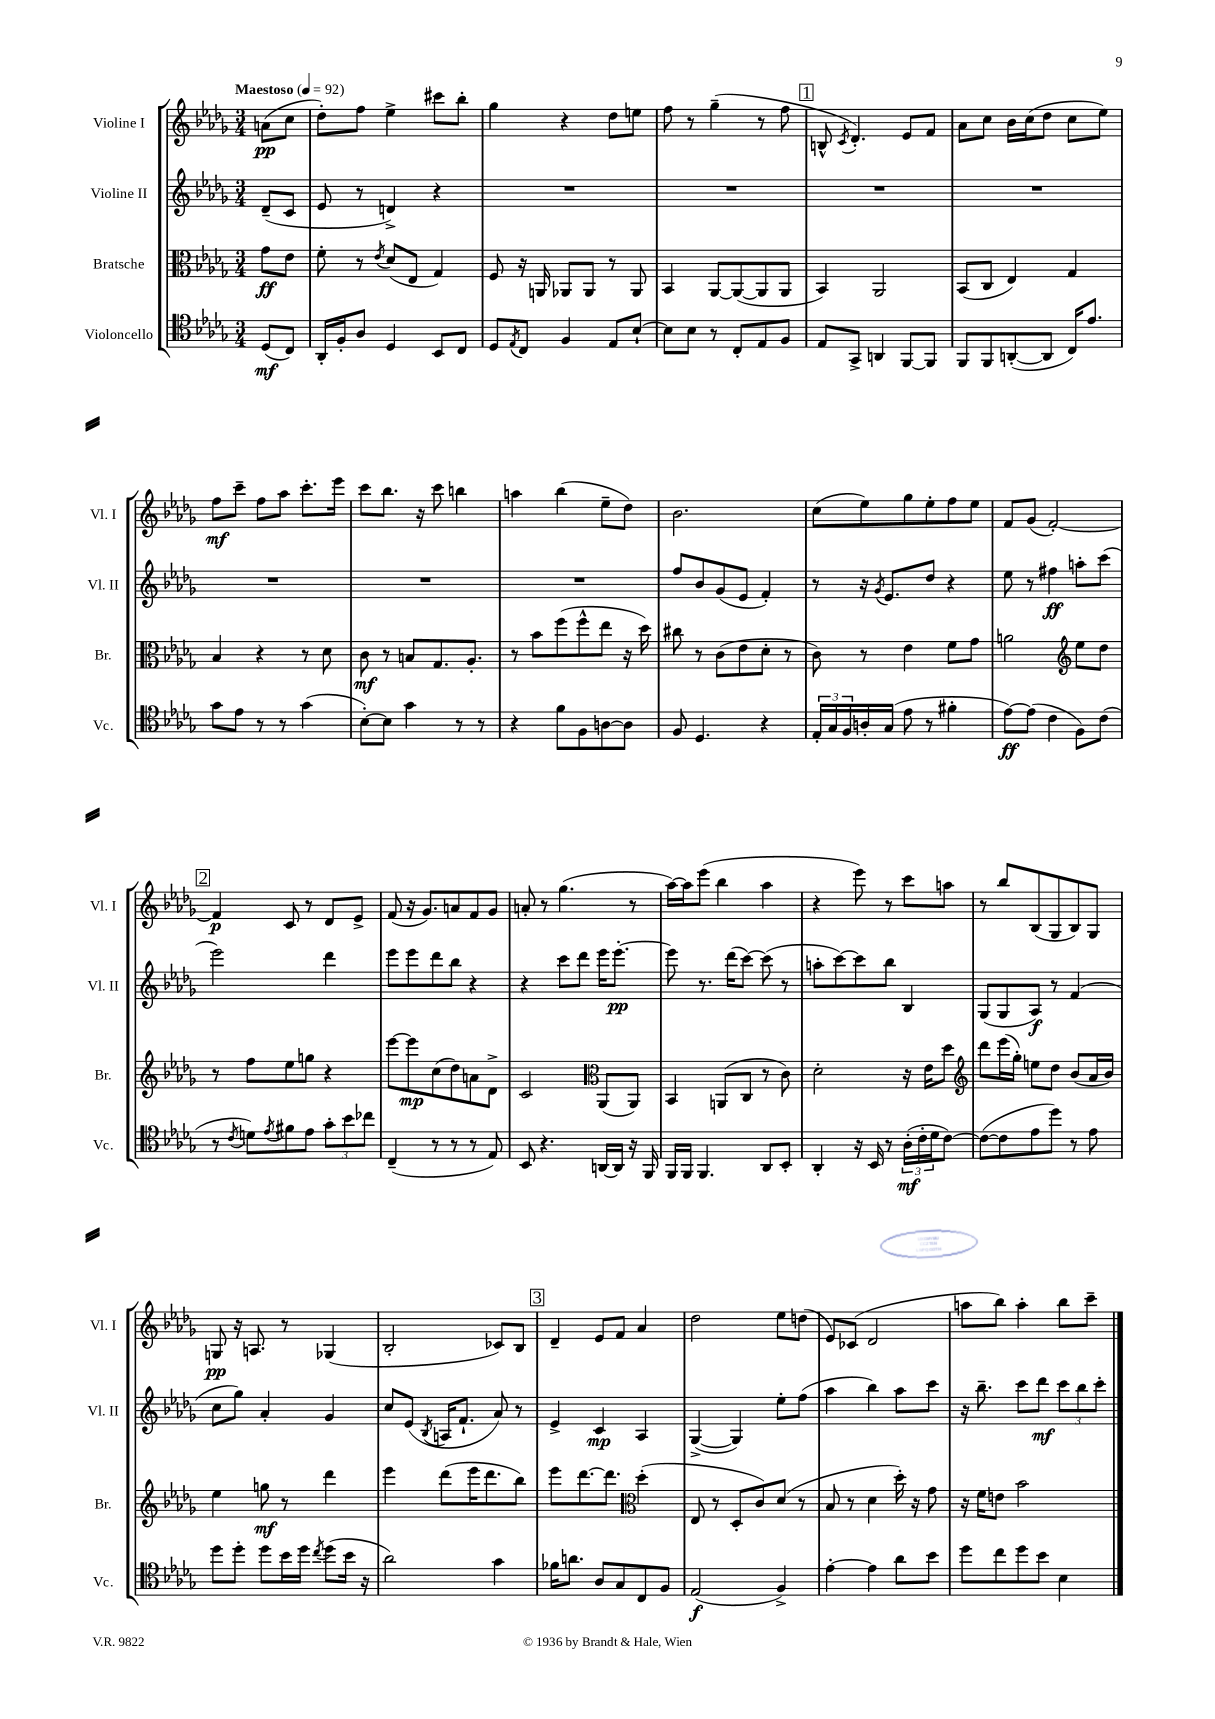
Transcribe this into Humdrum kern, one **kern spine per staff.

**kern	**dynam	**kern	**dynam	**kern	**dynam	**kern	**dynam
*part4	*part4	*part3	*part3	*part2	*part2	*part1	*part1
*staff4	*staff4	*staff3	*staff3	*staff2	*staff2	*staff1	*staff1
*I"Violoncello	*	*I"Bratsche	*	*I"Violine II	*	*I"Violine I	*
*I'Vc.	*	*I'Br.	*	*I'Vl. II	*	*I'Vl. I	*
*clefC4	*	*clefC3	*	*clefG2	*	*clefG2	*
*k[b-e-a-d-g-]	*	*k[b-e-a-d-g-]	*	*k[b-e-a-d-g-]	*	*k[b-e-a-d-g-]	*
*M3/4	*	*M3/4	*	*M3/4	*	*M3/4	*
*MM92	*	*MM92	*	*MM92	*	*MM92	*
=	=	=	=	=	=	=	=
!	!	!	!	!	!	!LO:TX:a:B:t=Maestoso	!
(8D-/L	mf	8g-\L	ff	(8d-~/L	.	(8an\L	pp
8C/J)	.	8e-\J	.	8c/J	.	8cc\J	.
=1	=1	=1	=1	=1	=1	=1	=1
16AA-'/LL	.	8f'\	.	8e-/	.	8dd-'\L)	.
16F'/J	.	.	.	.	.	.	.
8A-/J	.	8r	.	8r	.	8ff\J	.
.	.	8qe-/	.	.	.	.	.
4D-/	.	(8d-/L	.	4dn^/)	.	4ee-^\	.
.	.	8E-/J	.	.	.	.	.
8BB-/L	.	4G-/)	.	4r	.	8ccc#X\L	.
8C/J	.	.	.	.	.	8bb-'\J	.
=2	=2	=2	=2	=2	=2	=2	=2
8D-/L	.	8F/	.	2.r	.	4gg-\	.
8qE-/	.	.	.	.	.	.	.
8C/J	.	16r	.	.	.	.	.
.	.	16AAn/	.	.	.	.	.
4F/	.	8AA-X/L	.	.	.	4r	.
.	.	8AA-/J	.	.	.	.	.
8E-/L	.	8r	.	.	.	8dd-\L	.
[8B-`/J	.	8AA-/	.	.	.	8een\J	.
=3	=3	=3	=3	=3	=3	=3	=3
8B-\L]	.	4BB-/	.	2.r	.	8ff\	.
8B-\J	.	.	.	.	.	8r	.
8r	.	[8AA-/L	.	.	.	(4gg-~\	.
8C'/L	.	(8AA-/_	.	.	.	.	.
8E-/	.	8AA-/]	.	.	.	8r	.
8F/J	.	8AA-/J	.	.	.	8ff\	.
!!LO:REH:place=s1:t=1
=4	=4	=4	=4	=4	=4	=4	=4
8E-/L	.	4BB-/)	.	2.r	.	8Bn^^/	.
.	.	.	.	.	.	8qc/	.
8GG-^/J	.	.	.	.	.	4.d-'/)	.
4AAn/	.	2AA-/	.	.	.	.	.
[8FF/L	.	.	.	.	.	8e-/L	.
8FF/J]	.	.	.	.	.	8f/J	.
=5	=5	=5	=5	=5	=5	=5	=5
8FF/L	.	(8BB-/L	.	2.r	.	8a-\L	.
8FF/	.	8C/J	.	.	.	8cc\J	.
([8AAn'/	.	4E-/)	.	.	.	16b-\LL	.
.	.	.	.	.	.	(16cc\J	.
8AA/J]	.	.	.	.	.	8dd-\J	.
16C/KL)	.	4G-/	.	.	.	8cc\L	.
8.e-/J	.	.	.	.	.	.	.
.	.	.	.	.	.	8ee-\J)	.
!!LO:LB:g=z
=6	=6	=6	=6	=6	=6	=6	=6
8g-\L	.	4B-/	.	2.r	.	8ff\L	mf
8e-\J	.	.	.	.	.	8ccc~\J	.
8r	.	4r	.	.	.	8ff\L	.
8r	.	.	.	.	.	8aa-\J	.
(4g-\	.	8r	.	.	.	8.ccc'\L	.
.	.	8d-\	.	.	.	.	.
.	.	.	.	.	.	16eee-\Jk	.
=7	=7	=7	=7	=7	=7	=7	=7
[8B-'\L)	.	8c\	mf	2.r	.	8ccc\L	.
8B-\J]	.	8r	.	.	.	8.bb-\J	.
4g-\	.	8Bn/L	.	.	.	.	.
.	.	.	.	.	.	16r	.
.	.	8.G-/	.	.	.	8ccc\	.
8r	.	.	.	.	.	4bbn\	.
.	.	8.A-'/J	.	.	.	.	.
8r	.	.	.	.	.	.	.
=8	=8	=8	=8	=8	=8	=8	=8
4r	.	8r	.	2.r	.	4aan\	.
.	.	8b-\L	.	.	.	.	.
8f\L	.	(8ff\	.	.	.	(4bb-\	.
8F\	.	8ff^^\	.	.	.	.	.
[8An\	.	8ee-\J	.	.	.	8ee-~\L	.
8A\J]	.	16r	.	.	.	8dd-\J)	.
.	.	16dd-\)	.	.	.	.	.
=9	=9	=9	=9	=9	=9	=9	=9
8F/	.	8cc#X\	.	8ff/L	.	2.b-\	.
4.D-/	.	8r	.	8b-/	.	.	.
.	.	(8c\L	.	(8g-/	.	.	.
.	.	8e-\	.	8e-/J	.	.	.
4r	.	8d-'\J	.	4f'/)	.	.	.
.	.	8r	.	.	.	.	.
=10	=10	=10	=10	=10	=10	=10	=10
24E-'/LL	.	8c\)	.	8r	.	(8cc\L	.
24G-/	.	.	.	.	.	.	.
24F/	.	.	.	.	.	.	.
16An'/	.	8r	.	16r	.	8ee-\)	.
.	.	.	.	8qg-/	.	.	.
(16G-/JJ	.	.	.	8.e-/L	.	.	.
8e-\	.	4e-\	.	.	.	8gg-\	.
8r	.	.	.	8dd-/J	.	8ee-'\	.
4f#X'\	.	8f\L	.	4r	.	8ff\	.
.	.	8g-\J	.	.	.	8ee-\J	.
=11	=11	=11	=11	=11	=11	=11	=11
[8e-\L)	ff	2an\	.	8ee-\	.	8f/L	.
(8e-\J]	.	.	.	8r	.	(8g-/J	.
4c\	.	.	.	4ff#X\	ff	[2f'/)	.
*	*	*clefG2	*	*	*	*	*
8F\L)	.	8ee-\L	.	8aan'\L	.	.	.
(8c\J	.	8dd-\J	.	(8ccc\J	.	.	.
!!LO:LB:g=z
!!LO:REH:place=s1:t=2
=12	=12	=12	=12	=12	=12	=12	=12
8r	.	8r	.	2eee-\)	.	4f/]	p
8qc/	.	.	.	.	.	.	.
8dn\L)	.	8ff\L	.	.	.	.	.
8qe-/	.	.	.	.	.	.	.
8f#X\	.	8ee-\	.	.	.	8c/	.
8e-\J	.	8ggn\J	.	.	.	8r	.
12g-'\L	.	4r	.	4ddd-\	.	8d-/L	.
12b-\	.	.	.	.	.	.	.
.	.	.	.	.	.	8e-^/J	.
12cc-X\J	.	.	.	.	.	.	.
=13	=13	=13	=13	=13	=13	=13	=13
(4C~/	.	[8eee-\L	.	8eee-\L	.	(8f/	.
.	.	8eee-\]	mp	8eee-\	.	16r	.
.	.	.	.	.	.	8.g-/L)	.
8r	.	(8cc\	.	8ddd-\	.	.	.
8r	.	8dd-\)	.	8bb-\J	.	8an/	.
8r	.	8an\	.	4r	.	8f/	.
8E-/)	.	8d-^\J	.	.	.	8g-/J	.
=14	=14	=14	=14	=14	=14	=14	=14
8BB-/	.	2c/	.	4r	.	8an'/	.
4.r	.	.	.	.	.	8r	.
.	.	.	.	8ccc\L	.	(4.gg-\	.
.	.	.	.	8ddd-\J	.	.	.
*	*	*clefC3	*	*	*	*	*
[16AAn/LL	.	(8AA-/L	.	16eee-\KL	.	.	.
16AA/JJ]	.	.	.	[8.eee-'\J	pp	.	.
16r	.	8AA-/J)	.	.	.	8r	.
16FF/	.	.	.	.	.	.	.
=15	=15	=15	=15	=15	=15	=15	=15
16FF/LL	.	4BB-/	.	8eee-\]	.	[16aa-\LL)	.
16FF/JJ	.	.	.	.	.	16aa-\J]	.
4.FF/	.	.	.	8.r	.	(8eee-\J	.
.	.	(8AAn/L	.	.	.	4bb-\	.
.	.	.	.	(16ddd-\KL	.	.	.
.	.	8C/J	.	[8ccc\J)	.	.	.
8AA-/L	.	8r	.	(8ccc\]	.	4aa-\	.
8BB-'/J	.	8c\)	.	8r	.	.	.
=16	=16	=16	=16	=16	=16	=16	=16
4AA-'/	.	2d-'\	.	8aan'\L	.	4r	.
.	.	.	.	[8ccc\)	.	.	.
16r	.	.	.	8ccc\]	.	8eee-\)	.
16BB-/	.	.	.	.	.	.	.
8r	.	.	.	8bb-\J	.	8r	.
(24A-'\LL	mf	16r	.	4B-/	.	8ccc\L	.
24c'\	.	.	.	.	.	.	.
.	.	16e-\KL	.	.	.	.	.
24d-\J	.	.	.	.	.	.	.
[8c\J)	.	8dd-\J	.	.	.	8aan\J	.
=17	=17	=17	=17	=17	=17	=17	=17
*	*	*clefG2	*	*	*	*	*
(8c\L_	.	8ddd-\L	.	(8G-/L	.	8r	.
8c\]	.	(16eee-\L	.	8G-/	.	8bb-/L	.
.	.	16gg-'\JJ)	.	.	.	.	.
8e-\	.	8een\L	.	8A-/J)	f	(8B-/	.
8dd-\J)	.	8dd-\J	.	8r	.	8G-/	.
8r	.	(8b-/L	.	(4f/	.	8B-/)	.
8e-\	.	16a-/L	.	.	.	8G-/J	.
.	.	16b-/JJ)	.	.	.	.	.
!!LO:LB:g=z
=18	=18	=18	=18	=18	=18	=18	=18
8dd-\L	.	4ee-\	.	8cc\L	.	8Gn/	pp
8dd-'\J	.	.	.	8gg-\J)	.	16r	.
.	.	.	.	.	.	8.An/	.
8dd-\L	.	8ggn\	mf	4a-'/	.	.	.
16b-\L	.	8r	.	.	.	8r	.
16dd-\JJ	.	.	.	.	.	.	.
8qcc/	.	.	.	.	.	.	.
(8dd-\L	.	4ddd-\	.	4g-/	.	(4G-X/	.
16b-\Jk	.	.	.	.	.	.	.
16r	.	.	.	.	.	.	.
=19	=19	=19	=19	=19	=19	=19	=19
2a-\)	.	4eee-\	.	8cc/L	.	2B-'/	.
.	.	.	.	(8e-/J	.	.	.
.	.	.	.	8qB-/	.	.	.
.	.	(8ddd-\L	.	16An/KL	.	.	.
.	.	.	.	8.f`/J	.	.	.
.	.	16eee-\K	.	.	.	.	.
.	.	8.ddd-\	.	.	.	.	.
4g-\	.	.	.	8a-/)	.	8c-X/L)	.
.	.	8bb-\J)	.	8r	.	8B-/J	.
!!LO:REH:place=s1:t=3
=20	=20	=20	=20	=20	=20	=20	=20
16f-X\KL	.	8eee-\L	.	4e-^/	.	4d-~/	.
8.an\J	.	.	.	.	.	.	.
.	.	[8.ddd-\	.	.	.	.	.
8A-/L	.	.	.	4c/	mp	8e-/L	.
.	.	8.ddd-\J]	.	.	.	.	.
8G-/	.	.	.	.	.	8f/J	.
*	*	*clefC3	*	*	*	*	*
8C/	.	(4dd-'\	.	4A-/	.	4a-/	.
8F/J	.	.	.	.	.	.	.
=21	=21	=21	=21	=21	=21	=21	=21
(2E-/	f	8E-/	.	([4G-^/	.	2dd-\	.
.	.	8r	.	.	.	.	.
.	.	8D-'/L	.	4G-/])	.	.	.
.	.	8c/)	.	.	.	.	.
4F^/)	.	(8d-/J	.	8ee-'\L	.	8ee-\L	.
.	.	8r	.	(8ff\J	.	(8ddn\J	.
=22	=22	=22	=22	=22	=22	=22	=22
[4e-'\	.	8B-/	.	4aa-\	.	8e-/L)	.
.	.	8r	.	.	.	(8c-X/J	.
4e-\]	.	4d-\	.	4bb-\)	.	2d-/	.
8a-\L	.	16dd-'\)	.	8aa-\L	.	.	.
.	.	16r	.	.	.	.	.
8b-\J	.	8g-\	.	8ccc\J	.	.	.
=23	=23	=23	=23	=23	=23	=23	=23
8dd-\L	.	16r	.	16r	.	8aan\L	.
.	.	16f\KL	.	8.bb-~\	.	.	.
8cc\	.	8en\J	.	.	.	8bb-\J)	.
8dd-\	.	2b-\	.	8ccc\L	.	4aa'\	.
8b-\J	.	.	.	8ddd-\J	mf	.	.
4B-\	.	.	.	12ccc\L	.	8bb-\L	.
.	.	.	.	12bb-\	.	.	.
.	.	.	.	.	.	8ccc~\J	.
.	.	.	.	12ccc'\J	.	.	.
==	==	==	==	==	==	==	==
*-	*-	*-	*-	*-	*-	*-	*-
